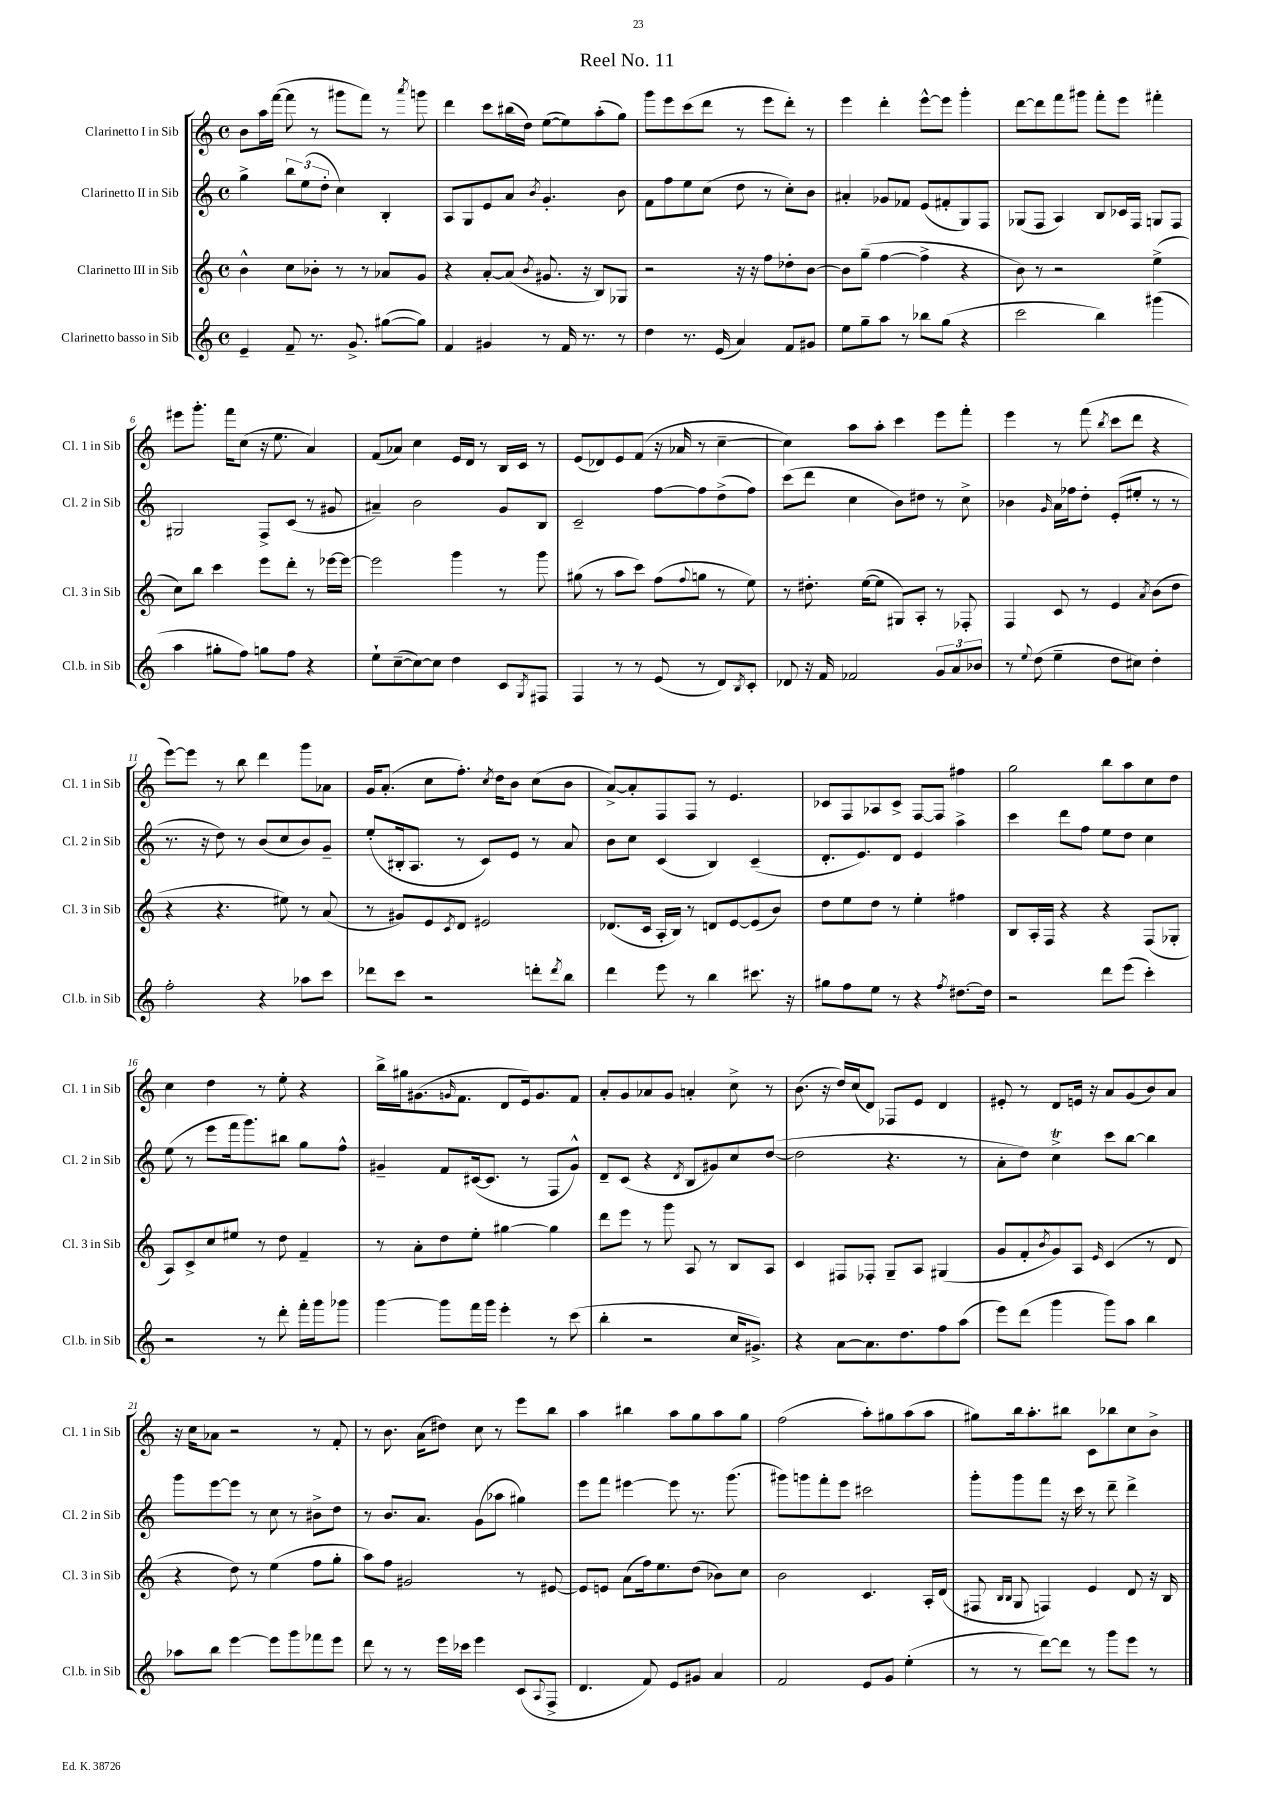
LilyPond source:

\header { title = "Reel No. 11" }
<<
\new StaffGroup <<
\new Staff = "s0" \with { instrumentName = "Clarinetto I in Sib" shortInstrumentName = "Cl. 1 in Sib" } {
    \clef treble \key c \major \defaultTimeSignature \time 4/4
    b'8 a''16 f'''16~( f'''8 r8 gis'''8 f'''8) r8 \acciaccatura { a'''8 } g'''8 |
    d'''4 c'''8 bis''16( d''16) e''8~( e''8) a''8-.( g''8) |
    g'''8 e'''8 c'''8( d'''8 r8 e'''8 d'''8-.) r8 |
    e'''4 d'''4-. e'''8~-^ e'''8 g'''4-. |
    d'''8~ d'''8 f'''8 gis'''8 f'''8-. e'''8 fis'''4-. |
    eis'''8 g'''8.-. f'''16 c''8( r16 e''8. a'4) |
    f'8( aes'8) c''4 e'16 d'16 r8 b16 c'16 r8 |
    e'8( des'8) e'8 f'8( r16 aes'16 r8 c''4~-- |
    c''4) a''8 a''8-. c'''4 e'''8 f'''8-. |
    e'''4 r8 f'''8( \acciaccatura { b''8 } c'''8 d'''8 r4 |
    e'''8~) e'''8 r8 b''8 d'''4 g'''8 aes'8 |
    g'16 a'8.-.( c''8 f''8.-.) \acciaccatura { c''8 } d''16 b'8 c''8( b'8 |
    a'8~->) a'8-. f8 f8 r8 e'4. |
    ces'8 f8 aes8 ces'8-> f8~ f8 fis''4 |
    g''2 b''8 a''8 c''8 d''8 |
    c''4 d''4 r8 e''8-. r4 |
    b''16-> gis''16 gis'8.( \grace { g'16 } f'8. d'8 e'16) g'8. f'8 |
    a'8-. g'8 aes'8 g'8 a'4-. c''8-> r8 |
    b'8.( r16 d''16) c''16( d'8) fes8 e'8 d'4 |
    eis'8-. r8 d'8 e'16 r16 a'8 g'8( b'8) a'8 |
    r16 c''16 aes'8 r2 r8 f'8-. |
    r8 b'8. a'16( dis''8) c''8 r8 e'''8 b''8 |
    a''4 bis''4 a''8 g''8 a''8 g''8 |
    f''2( a''8-.) gis''8 a''8( a''8 |
    gis''8) b''16 a''8.-. bis''8 c'8 bes''8 c''8 b'8-> \bar "|." |
}
\new Staff = "s1" \with { instrumentName = "Clarinetto II in Sib" shortInstrumentName = "Cl. 2 in Sib" } {
    \clef treble \key c \major \defaultTimeSignature \time 4/4
    g''4-> \tuplet 3/2 { b''8 e''8( d''8-. } c''4) b4-. |
    a8 g8 e'8 a'8 \acciaccatura { b'8 } g'4.-. b'8 |
    f'8 f''8 e''8 c''8( d''8 r8 c''8-.) b'8 |
    ais'4-. ges'8 fes'8 e'8( fis'8-. g8) f8 |
    ges8( f8 a4) b8 ces'16 f16 g8 f8 |
    gis2 f8-> c'8( r8 gis'8 |
    ais'4--) b'2 g'8 b8 |
    c'2-- f''8~ f''8 d''8->( f''8) |
    c'''8( d'''8 c''4 b'8) dis''8 r8 c''8-> |
    bes'4 \grace { g'16 } a'16 fes''16 d''8-. e'8-.( eis''8-. r8 r8 |
    r8. r16 d''8) r8 b'8( c''8 b'8) g'8-- |
    e''8-.( bis16-. a8. r8 c'8) e'8 r8 a'8 |
    b'8 c''8 c'4( b4) c'4--( |
    d'8.-. e'8.) d'8 e'4 a''4-> |
    c'''4 d'''8 f''8 e''8 d''8 c''4 |
    e''8( r8 e'''8 f'''16 g'''8.) bis''8 g''8 f''8-^ |
    gis'4-- f'8 cis'16~( cis'8. r8 f8 gis'8-^) |
    d'8-- c'8( r4 \acciaccatura { d'8 } b8 gis'8) c''8 d''8~( |
    d''2 r4. r8 |
    a'8-. d''8) c''4->\trill c'''8 b''8~ b''4 |
    g'''8 e'''8~ e'''8 r8 c''8 r8 bis'8-> d''8 |
    r8 b'8. a'8. g'8( aes''8 gis''4) |
    e'''8 f'''8 eis'''4~ eis'''8 r8. g'''8.( |
    gis'''8) g'''8 f'''8-. e'''8 cis'''2 |
    g'''8-. g'''8 f'''8 r16 c'''16 r8 d'''8-- d'''4-> \bar "|." |
}
\new Staff = "s2" \with { instrumentName = "Clarinetto III in Sib" shortInstrumentName = "Cl. 3 in Sib" } {
    \clef treble \key c \major \defaultTimeSignature \time 4/4
    b'4-^ c''8 bes'8-. r8 r8 aes'8 g'8 |
    r4 a'8~-. a'8( \acciaccatura { b'8 } gis'8. r16 b8) ges8 |
    r2 r16 r16 f''8 des''8-. b'8~ |
    b'8 g''8--( f''4~ f''4-> r4 |
    b'8) r8 r2 e''4->( |
    c''8) b''8 c'''4 e'''8 d'''8-. r8 ees'''16~ ees'''16~ |
    ees'''2 g'''4 r8 g'''8 |
    gis''8( r8 a''8 c'''8) f''8( \appoggiatura { f''8 } g''8 r8 e''8) |
    r8 dis''8.-. e''16~( e''8 gis8) a8-. r8 fes8-. |
    f4 c'8 r8 e'4 \acciaccatura { a'8 } b'8( d''8 |
    r4 r4. eis''8) r8 a'8( |
    r8 gis'8) e'8 \acciaccatura { c'8 } d'8 eis'2 |
    des'8.( c'16 a16-. b16) r8 d'8 e'8~ e'8( b'8) |
    d''8 e''8 d''8 r8 e''4-. fis''4 |
    b8 a16-. f16 r4 r4 f8( ges8-. |
    a8) c'8-> c''8 eis''8 r8 d''8 f'4-- |
    r8 a'8-. d''8 e''8-. gis''4~ gis''4 |
    d'''8 e'''8 r8 g'''8 a8 r8 b8 a8 |
    c'4 fis8 fes8-. g8-- a8 gis4( |
    g'8 f'8-. \acciaccatura { b'8 } g'8) a8 \grace { e'16 } c'4( r8 d'8 |
    r4 d''8) r8 e''4( f''8 g''8-. |
    a''8) f''8 gis'2 r8 eis'8~ |
    eis'8 e'8 a'8( f''16) e''8. d''8( bes'8) c''8 |
    b'2 c'4. a16-. d'16( |
    fis8 \grace { b16 b16 } g8 f4) e'4 d'8 r16 b16 \bar "|." |
}
\new Staff = "s3" \with { instrumentName = "Clarinetto basso in Sib" shortInstrumentName = "Cl.b. in Sib" } {
    \clef treble \key c \major \defaultTimeSignature \time 4/4
    e'4-- f'8-- r8. g'8.-> gis''8~( gis''8) |
    f'4 gis'4 r8 f'16 r8. r8 |
    d''4 r8. e'16( a'4) f'8 gis'8 |
    e''8 g''8-- a''8 r8 bes''8 g''8( r4 |
    c'''2 b''4) gis'''4( |
    a''4 gis''8-. f''8) g''8 f''8 r4 |
    e''8-! c''8~--( c''8~) c''8 d''4 c'8 \acciaccatura { g8 } fis8 |
    f4 r8 r8 e'8( r8 d'8) \acciaccatura { b8 } c'8-. |
    des'8 r16 f'16 fes'2 \tuplet 3/2 { g'8 a'8 bes'8 } |
    r8 \appoggiatura { e''8 } d''8( e''4-- d''8 cis''8) d''4-. |
    f''2-. r4 aes''8 c'''8 |
    des'''8 c'''8 r2 d'''8-. \acciaccatura { d'''8 } b''8 |
    d'''4 e'''8 r8 b''4 cis'''8. r16 |
    gis''8 f''8 e''8 r8 r4 \acciaccatura { f''8 } dis''8.~ dis''16 |
    r2 d'''8 e'''8( c'''4-.) |
    r2 r8 d'''8-. f'''16-. g'''16 ges'''8 |
    g'''4~ g'''8 f'''16 g'''16 e'''4-. r8 c'''8( |
    b''4-. r2 c''16 gis'8.->) |
    r4 a'8~ a'8. d''8. f''8 a''8( |
    e'''8) d'''8( g'''4 g'''8) a''8 b''4 |
    aes''8 b''8 e'''4~ e'''8 g'''8 fes'''8 e'''8 |
    d'''8 r8 r8 e'''16 ces'''16 e'''4 c'8( \appoggiatura { a8 } f8-> |
    d'4. f'8) e'8 gis'8 a'4 |
    f'2 e'8 g'8 e''4-.( |
    r8 r8 d'''8~) d'''8 r8 g'''8 e'''8 r8 \bar "|." |
}
>>
>>
